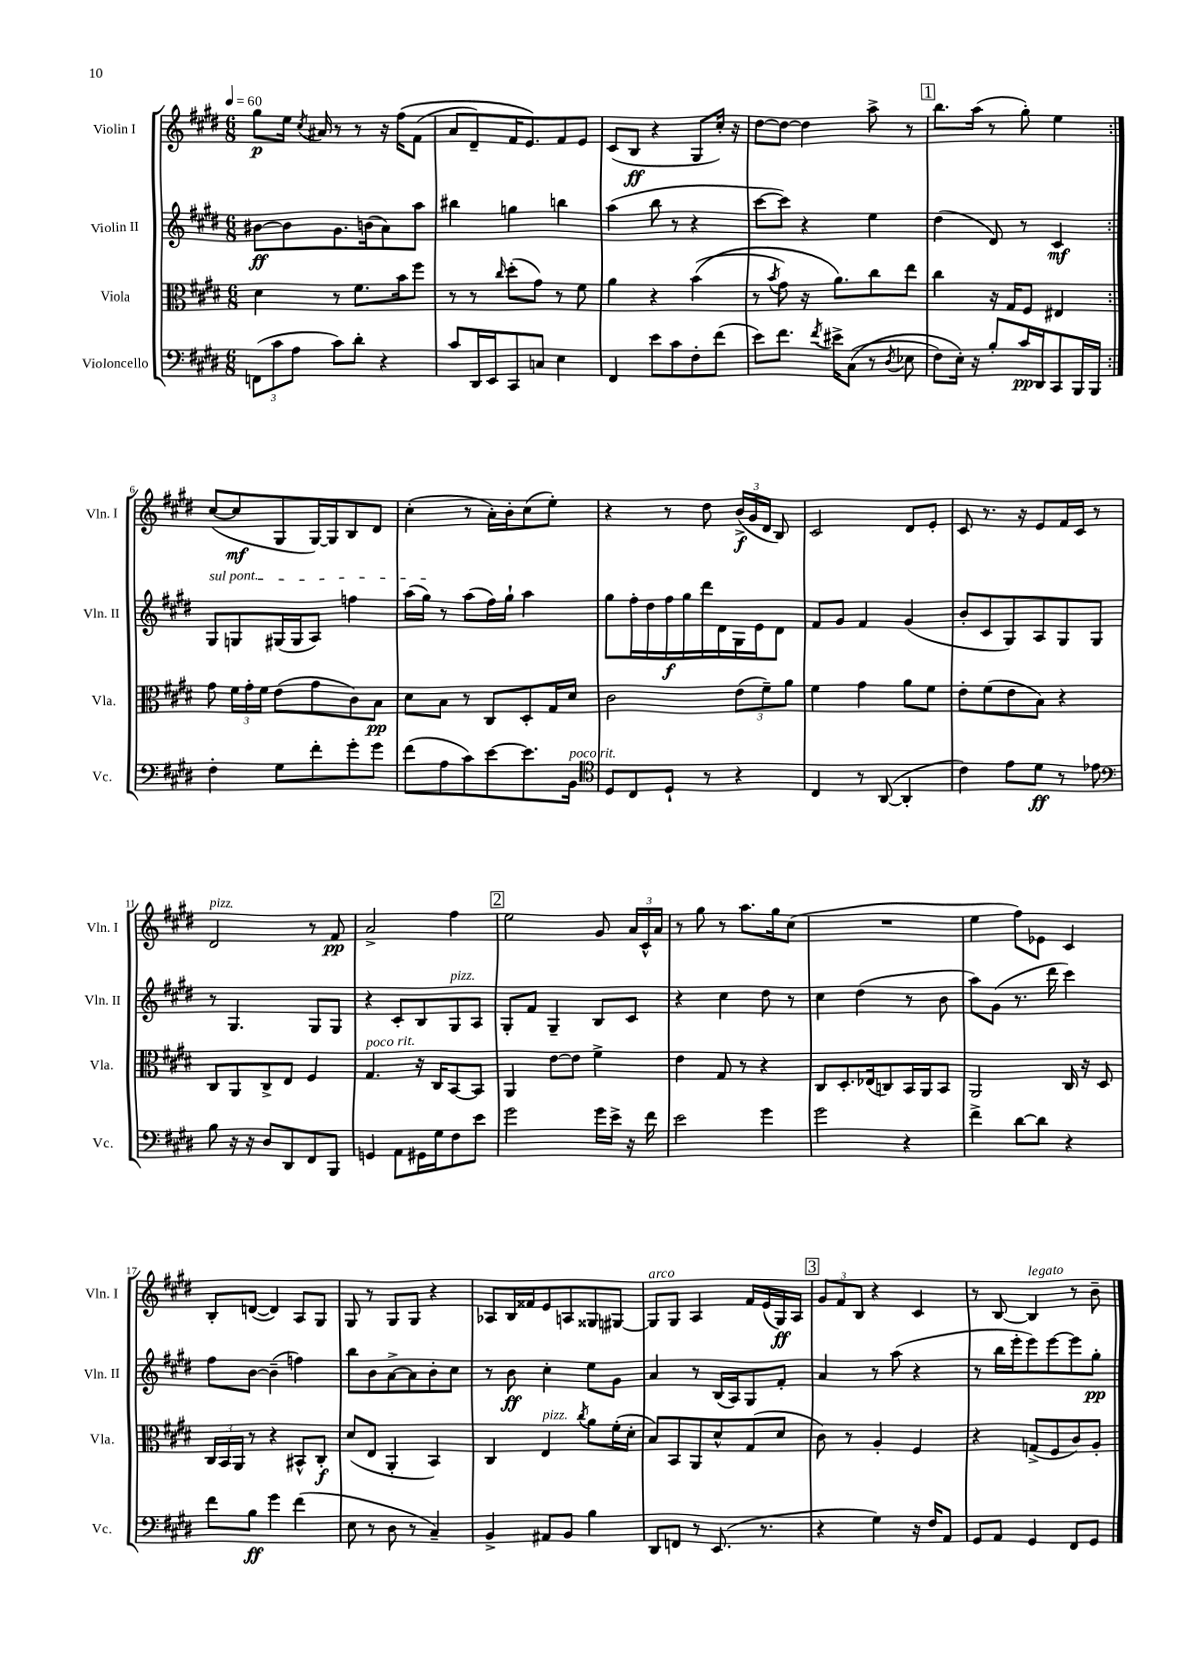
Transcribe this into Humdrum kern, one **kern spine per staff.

**kern	**kern	**kern	**kern
*staff4	*staff3	*staff2	*staff1
*clefF4	*clefC3	*clefG2	*clefG2
*k[f#c#g#d#]	*k[f#c#g#d#]	*k[f#c#g#d#]	*k[f#c#g#d#]
*M6/8	*M6/8	*M6/8	*M6/8
*MM60	*MM60	*MM60	*MM60
(12FF	4d#	[8b#	8gg#
12c#	.	.	.
.	.	8b#]	16ee
12A	.	.	.
.	.	.	8qcc#
.	.	.	16a#
8c#)	8r	8.g#	8r
8d#'	8.f#	.	8r
.	.	(16b	.
4r	.	8a)	16r
.	16b	.	&(16ff#
.	8ff#	8aa	(8f#
=	=	=	=
8c#	8r	4bb#	8a
16DD#	8r	.	8d#~)
16EE	.	.	.
.	16qqcc#	.	.
8CC#	(8dd#'	4gg	16f#
.	.	.	8.e&)
8C	8g#)	.	.
4E	8r	4bb	8f#
.	8f#	.	8e
=	=	=	=
4FF#	4a	(4aa	(8c#
.	.	.	8B
8e	4r	8bb	4r
8c#	.	8r	.
8F#'	&((4b	4r	8G#
(8f#	.	.	16cc#')
.	.	.	16r
=	=	=	=
8e)	8r	[8ccc#	[8dd#
.	8qb	.	.
8.f#	8g#)	8ccc#])	8dd#_
.	16r	4r	4dd#]
8qf#	.	.	.
16e#^	8.a&)	.	.
&((8C#	.	.	.
8r	8cc#	4ee	8aa^
8qD#	.	.	.
8E-	8ee	.	8r
=	=	=	=
8F#)	4cc#	(4dd#	8.bb
16E'&)	.	.	.
16r	.	.	(16aa
8B'	16r	8d#)	8r
.	16G#	.	.
16c#	8F#	8r	8gg#')
16DD#	.	.	.
8CC#	4E#	4c#	4ee
16BBB	.	.	.
16BBB	.	.	.
=:|!	=:|!	=:|!	=:|!
4F#'	8g#	8G#	([8cc#
.	24f#	8G	8cc#]
.	24g#'	.	.
.	24f#	.	.
8G#	(8e	(16G#	8G#
.	.	16G#	.
8f#'	8g#	8A)	[16G#)
.	.	.	16G#]
8g#'	8c#)	4ff	8B
8g#	8B	.	8d#
=	=	=	=
(8f#	8d#	(16aa	(4cc#'
.	.	16gg#)	.
8A	8B	8r	.
8c#)	8r	(8aa	8r
[8e	8C#	16ff#)	16a')
.	.	16gg#`	16b'
8.e]	8D#'	4aa	(8cc#
.	16G#	.	8ee')
16BB	16d#	.	.
=	=	=	=
*clefC4	*	*	*
8D#	2c#	8gg#	4r
8C#	.	16ff#'	.
.	.	16dd#	.
8D#`	.	16ff#	8r
.	.	16gg#	.
8r	.	16ddd#	8dd#
.	.	16d#	.
4r	(12e	16G#	(24b^
.	.	.	24g#
.	.	16e	.
.	12f#~)	.	24d#
.	.	8d#	8B)
.	12a	.	.
=	=	=	=
4C#	4f#	8f#	2c#
.	.	8g#	.
8r	4g#	4f#	.
([8AA	.	.	.
4AA']	8a	(4g#	8d#
.	8f#	.	8e'
=	=	=	=
4c#)	8e'	8b'	8c#
.	(8f#	8c#	8.r
8e	8e	8G#)	.
.	.	.	16r
8d#	8B)	8A	8e
8r	4r	8G#	16f#
.	.	.	16c#
8e-	.	8G#	8r
=	=	=	=
*clefF4	*	*	*
8B	8C#	8r	2d#
16r	8AA	4.G#	.
16r	.	.	.
8D#	8C#^	.	.
8DD#	8E	.	.
8FF#	4F#	8G#	8r
8BBB	.	8G#	8f#
=	=	=	=
4GG	4.G#	4r	2a^
8AA	.	8c#'	.
16GG#	16r	8B	.
16G#	16C#	.	.
8F#	[8BB	8G#	4ff#
8e	8BB]	8A	.
=	=	=	=
2g#	4AA	8G#'	2ee
.	.	8f#	.
.	[8e	4G#~	.
.	8e]	.	.
16g#	4f#^	8B	8g#
16e^	.	.	.
16r	.	8c#	24a
.	.	.	24c#^^
16f#	.	.	.
.	.	.	24a
=	=	=	=
2e	4e	4r	8r
.	.	.	8gg#
.	8G#	4cc#	8r
.	8r	.	8.aa
4g#	4r	8dd#	.
.	.	.	16gg#
.	.	8r	(8cc#
=	=	=	=
2g#	8C#	4cc#	2.r
.	8.D#'	.	.
.	.	(4dd#	.
.	(16E-	.	.
.	8C)	.	.
4r	16BB	8r	.
.	16AA	.	.
.	8BB	8b	.
=	=	=	=
4f#^	2AA	8aa)	4ee
.	.	(8g#	.
[8d#	.	8.r	8ff#)
8d#]	.	.	8e-
.	.	16ddd#	.
4r	16C#	4ccc#)	4c#
.	16r	.	.
.	8D#	.	.
=	=	=	=
8f#	24C#	8ff#	8B'
.	24BB	.	.
.	24AA	.	.
8B	8r	[8b	([8d
4g#	4r	(4b~]	4d])
(4f#	8BB#^^	4ff)	8A
.	8C#'	.	8G#
=	=	=	=
8E	(8d#	8bb	8G#
8r	8E	8b	8r
8D#	4AA'	[8a^	8G#
8r	.	8a]	8G#
4C#~)	4BB)	8b'	4r
.	.	8cc#	.
=	=	=	=
4BB^	4C#	8r	8A-
.	.	8b	16B
.	.	.	16f##
8AA#	4E	4cc#'	8e
8BB	.	.	8A
.	8qcc#	.	.
4B	8a	8ee	8G##
.	(16f#'	8g#	[8G#
.	16d#'	.	.
=	=	=	=
8DD#	8B)	4a	8G#]
8FF	8BB	.	8G#
8r	8AA	8r	4A
(8.EE	8d#^^	(16B	.
.	.	16A)	.
.	(8G#	8G#	16f#
8.r	.	.	(16e
.	8d#	8f#'	16G#)
.	.	.	16A
=	=	=	=
4r	8c#)	4a	12g#
.	.	.	12f#
.	8r	.	.
.	.	.	12B
4G#)	4A'	8r	4r
.	.	(8aa	.
16r	4F#	4r	4c#
16F#	.	.	.
8AA	.	.	.
=	=	=	=
8GG#	4r	8r	8r
8AA	.	16bb	[8B
.	.	16eee'	.
4GG#	(8G^	8eee)	4B]
.	8F#	[8eee	.
8FF#	8c#)	8eee]	8r
8GG#	8A'	8gg#'	8b~
==	==	==	==
*-	*-	*-	*-
